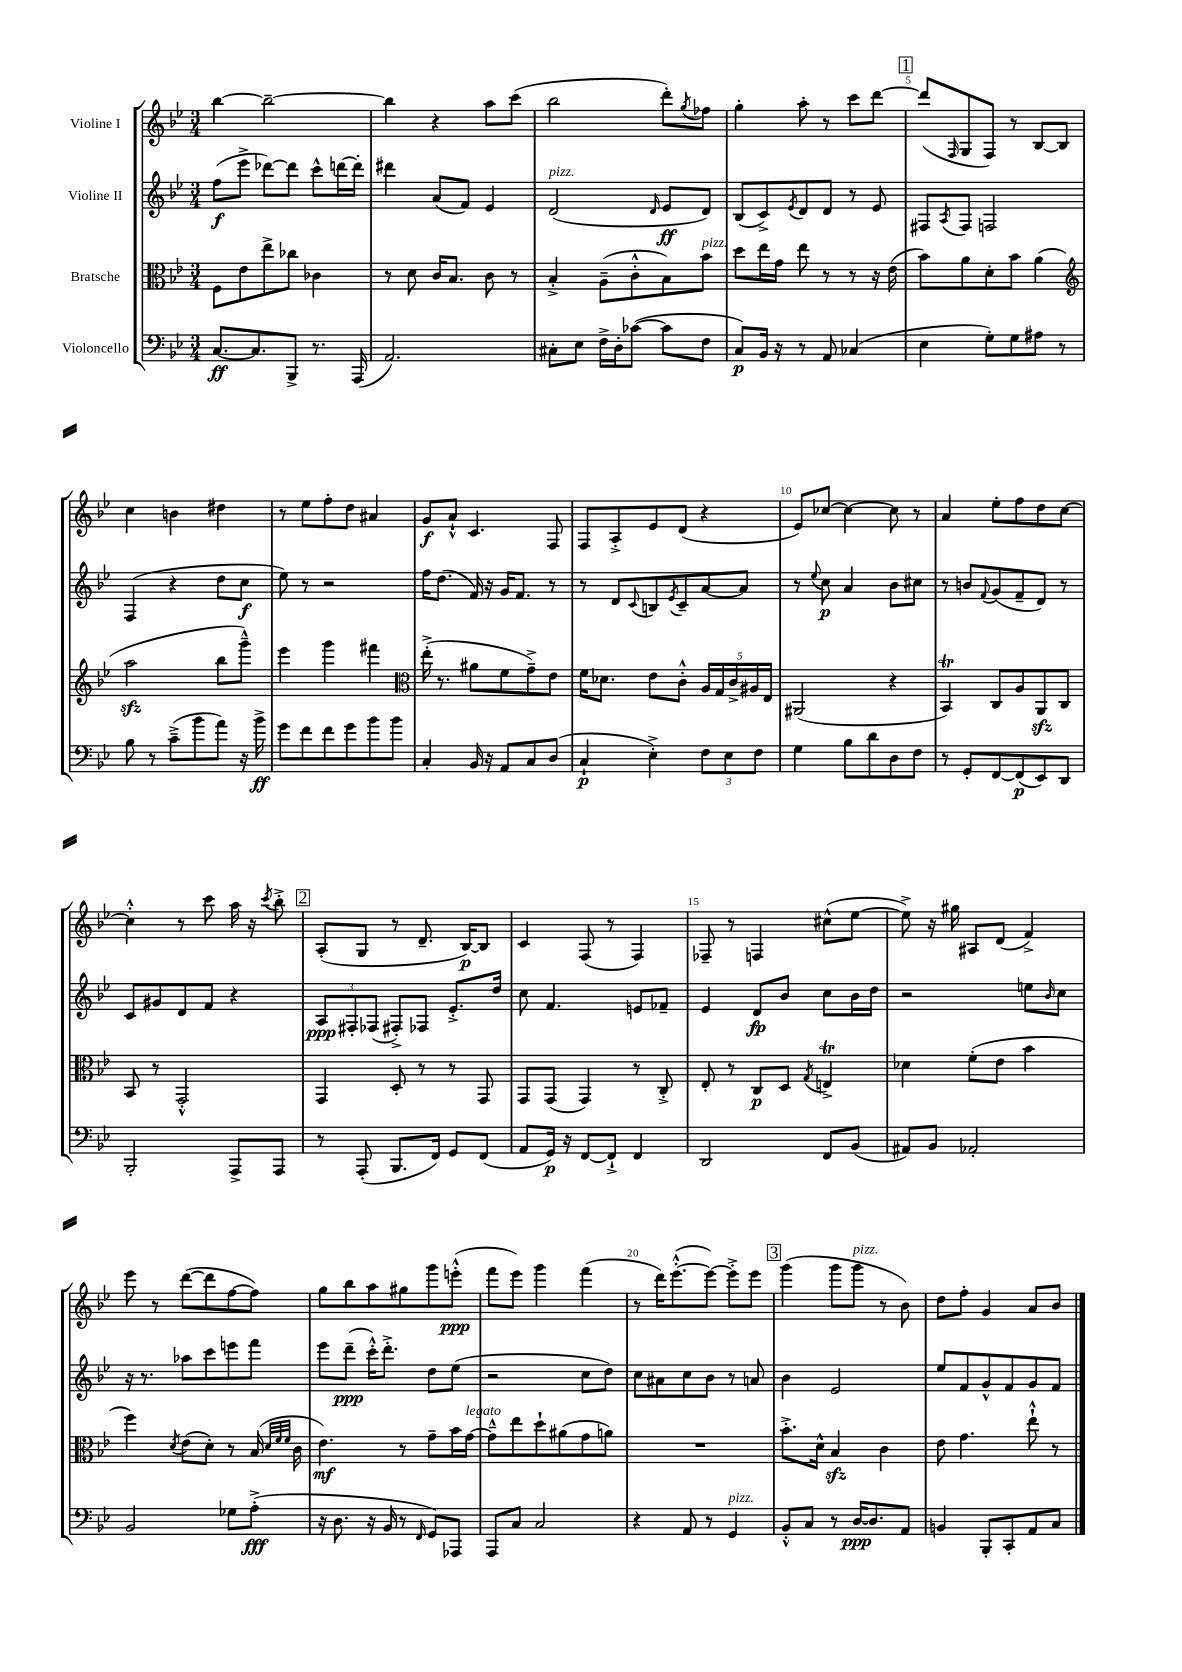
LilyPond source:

<<
\new StaffGroup <<
\new Staff = "s0" \with { instrumentName = "Violine I" } {
    \clef treble \key bes \major \numericTimeSignature \time 3/4
    bes''4~ bes''2~-- |
    bes''4 r4 a''8 c'''8( |
    bes''2 d'''8-.) \acciaccatura { g''8 } fes''8 |
    g''4-. a''8-. r8 c'''8 d'''8~ |
    \mark \markup { \box "1" } d'''8( \grace { f16 } g8 f8) r8 bes8~ bes8 |
    c''4 b'4 dis''4 |
    r8 ees''8 f''8-. d''8 ais'4 |
    g'8\f a'8-!-^ c'4. f8 |
    f8 a8-.-> ees'8 d'8( r4 |
    ees'8) ces''8~ ces''4~ ces''8 r8 |
    a'4 ees''8-. f''8 d''8 c''8~ |
    c''4-.-^ r8 c'''8 a''16 r16 \acciaccatura { c'''8 } bes''8-.-> |
    \mark \markup { \box "2" } a8-.( g8 r8 d'8.-- bes16~\p) bes8 |
    c'4 f8( r8 f4) |
    fes8-- r8 f4 cis''8-^( ees''8~ |
    ees''8->) r16 gis''16 ais8 d'8( f'4->) |
    ees'''8 r8 d'''8~( d'''8 f''8~ f''8) |
    g''8 bes''8 a''8 gis''8 g'''8 e'''8-.-^\ppp( |
    f'''8 ees'''8) g'''4 f'''4( |
    r8 d'''16) ees'''8.~-.-^( ees'''8~) ees'''8-.-> ees'''8 |
    \mark \markup { \box "3" } g'''4( g'''8 g'''8^\markup { \italic "pizz." } r8 bes'8) |
    d''8 f''8-. g'4 a'8 bes'8 \bar "|." |
}
\new Staff = "s1" \with { instrumentName = "Violine II" } {
    \clef treble \key bes \major \numericTimeSignature \time 3/4
    f''8\f( ees'''8-> des'''8~) des'''8 c'''8-^ d'''16~ d'''16-. |
    dis'''4 a'8( f'8) ees'4 |
    d'2^\markup { \italic "pizz." }( \grace { d'16 } ees'8\ff d'8) |
    bes8( c'8->) \acciaccatura { ees'8 } d'8 d'8 r8 ees'8 |
    \mark \markup { \box "1" } fis8 \acciaccatura { a8 } fis8 f2 |
    f4( r4 d''8 c''8\f |
    ees''8) r8 r2 |
    f''16 d''8.( f'16) r16 g'16 f'8. r8 |
    r8 d'8 \appoggiatura { c'8 } b8 \acciaccatura { ees'8 } c'8-- a'8~ a'8 |
    r8 \appoggiatura { ees''8 } c''8\p a'4 bes'8 cis''8 |
    r8 b'8 \appoggiatura { f'8 } g'8( f'8-- d'8) r8 |
    c'8 gis'8 d'8 f'8 r4 |
    \mark \markup { \box "2" } \tuplet 3/2 { a8\ppp fis8-. fes8( } fis8-.->) fes8 ees'8.-.-> d''16 |
    c''8 f'4. e'8 fes'8-- |
    ees'4 d'8\fp bes'8 c''8 bes'16 d''16 |
    r2 e''8 \grace { bes'16 } c''8 |
    r16 r8. aes''8 c'''8 e'''8 f'''8 |
    ees'''8 d'''8--\ppp( c'''16-.-^) d'''8.-.-> d''8 ees''8( |
    r2 c''8 d''8) |
    c''8 ais'8 c''8 bes'8 r8 a'8 |
    \mark \markup { \box "3" } bes'4 ees'2 |
    ees''8 f'8 g'8-^ f'8 g'8 f'8 \bar "|." |
}
\new Staff = "s2" \with { instrumentName = "Bratsche" } {
    \clef alto \key bes \major \numericTimeSignature \time 3/4
    f8 ees'8 ees''8-> ces''8 ces'4 |
    r8 d'8 c'16 bes8. c'8 r8 |
    bes4-.-> a8--( c'8-.-^ bes8) bes'8^\markup { \italic "pizz." } |
    d''8 ees''16 g'16 ees''8 r8 r8 r16 ees'16( |
    \mark \markup { \box "1" } bes'8) a'8 d'8-. bes'8 a'4( |
    \clef treble a''2\sfz bes''8 g'''8---^) |
    ees'''4 g'''4 fis'''4 |
    \clef alto ees''16-.->( r8. ais'8 f'8 g'8--->) ees'8 |
    f'16 des'8. ees'8 c'8-.-^ \tuplet 5/4 { a16 g16 c'16-> ais16 ees16 } |
    ais,2( r4 |
    bes,4\trill) c8 a8 a,8\sfz c8 |
    bes,8 r8 g,2-.-^ |
    \mark \markup { \box "2" } g,4 d8-. r8 r8 g,8 |
    g,8 g,8( g,4) r8 c8-.-> |
    ees8-. r8 c8\p d8 \acciaccatura { g8 } e4->\trill |
    des'4 f'8-.( ees'8 bes'4 |
    f''4) \acciaccatura { d'8 } ees'8( d'8-.) r8 bes16( \grace { d'32 f'32 f'32 } c'16 |
    ees'4.\mf) r8 g'8-- bes'16 g'16~^\markup { \italic "legato" } |
    g'8---^ ees''8 d''8-! ais'8( g'8 a'8) |
    R2. |
    \mark \markup { \box "3" } bes'8.-.-> d'16-^ bes4\sfz c'4 |
    ees'8 g'4. ees''8-!-^ r8 \bar "|." |
}
\new Staff = "s3" \with { instrumentName = "Violoncello" } {
    \clef bass \key bes \major \numericTimeSignature \time 3/4
    c8.~\ff c8. bes,,8-> r8. a,,16( |
    a,2.) |
    cis8-. ees8 f16-> d16-. ces'8~( ces'8 f8 |
    c8\p) bes,16 r16 r8 a,8 ces4( |
    \mark \markup { \box "1" } ees4 g8-.) g8 ais8 r8 |
    bes8 r8 c'8--->( bes'8 a'8) r16 bes'16->\ff |
    g'8 f'8 f'8 g'8 bes'8 bes'8 |
    c4-. bes,16 r16 a,8 c8 d8( |
    c4-!\p ees4-.->) \tuplet 3/2 { f8 ees8 f8 } |
    g4 bes8 d'8 d8 f8 |
    r8 g,8-. f,8~ f,8\p( ees,8) d,8 |
    bes,,2-. a,,8-> a,,8 |
    \mark \markup { \box "2" } r8 a,,8-.( bes,,8. f,16) g,8 f,8( |
    a,8 g,16\p) r16 f,8~ f,8-!-> f,4 |
    d,2 f,8 bes,8( |
    ais,8) bes,8 aes,2-. |
    bes,2 ges8 a8-.->\fff( |
    r16 d8. r16 bes,16 r8 \grace { f,16 } g,8) aes,,8 |
    a,,8 c8 c2 |
    r4 a,8 r8 g,4^\markup { \italic "pizz." } |
    \mark \markup { \box "3" } bes,8-.-^ c8 r8 d16~\ppp d8. a,8 |
    b,4 bes,,8-. c,8-. a,8 c8 \bar "|." |
}
>>
>>
\layout { \context { \Score \override BarNumber.break-visibility = ##(#f #t #t) barNumberVisibility = #(every-nth-bar-number-visible 5) } }
